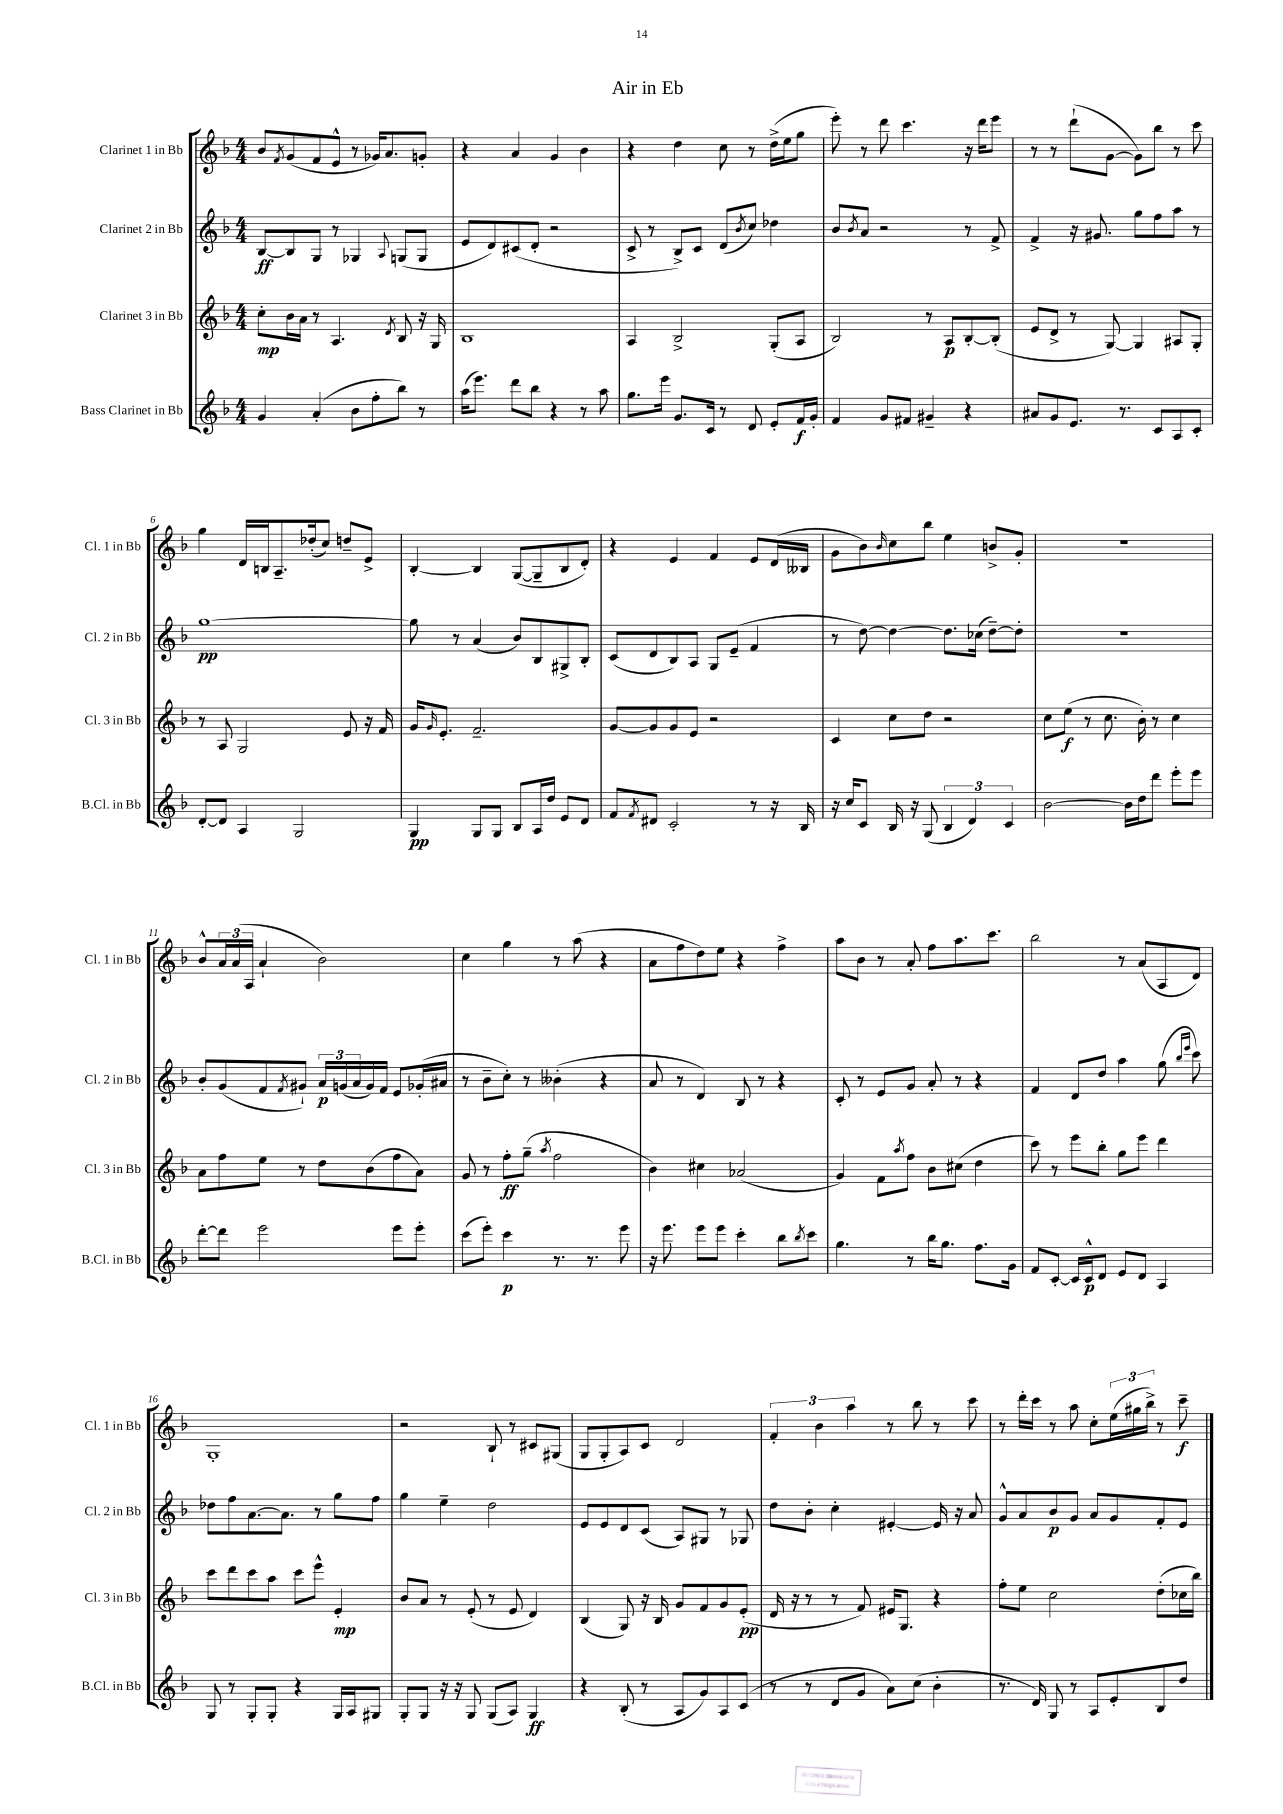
\header { title = "Air in Eb" }
<<
\new StaffGroup <<
\new Staff = "s0" \with { instrumentName = "Clarinet 1 in Bb" shortInstrumentName = "Cl. 1 in Bb" } {
    \clef treble \key f \major \numericTimeSignature \time 4/4
    bes'8 \acciaccatura { f'8 } g'8( f'8 e'8-^ r8 ges'16) a'8. g'8-. |
    r4 a'4 g'4 bes'4 |
    r4 d''4 c''8 r8 d''16->( e''16 g''8 |
    e'''8-.) r8 d'''8 c'''4. r16 d'''16 e'''8 |
    r8 r8 d'''8-!( g'8~ g'8) bes''8 r8 c'''8 |
    g''4 d'16 b16 a8.-- des''16-.( c''8) d''8-- e'8-> |
    bes4~-. bes4 g8~( g8-- bes8 d'8-.) |
    r4 e'4 f'4 e'8 d'16( beses16 |
    g'8 bes'8) \grace { bes'16 } c''8 bes''8 e''4 b'8-> g'8-. |
    r1 |
    bes'8-^ \tuplet 3/2 { a'16 a'16( a16 } a'4-! bes'2) |
    c''4 g''4 r8 a''8( r4 |
    a'8 f''8 d''8) e''8 r4 f''4-> |
    a''8 bes'8 r8 a'8-. f''8 a''8. c'''8. |
    bes''2 r8 a'8( a8 d'8) |
    g1-. |
    r2 bes8-! r8 cis'8 gis8( |
    g8 g8-. a8) c'8 d'2 |
    \tuplet 3/2 { f'4-. bes'4 a''4 } r8 bes''8 r8 c'''8 |
    r8 d'''16-. c'''16 r8 a''8 c''8-. \tuplet 3/2 { e''16( gis''16 bes''16->) } r8 c'''8--\f \bar "|." |
}
\new Staff = "s1" \with { instrumentName = "Clarinet 2 in Bb" shortInstrumentName = "Cl. 2 in Bb" } {
    \clef treble \key f \major \numericTimeSignature \time 4/4
    bes8~\ff bes8 g8 r8 ges4 \appoggiatura { a8 } g8( g8 |
    e'8 d'8) cis'8( d'8-. r2 |
    c'8-> r8 bes8->) c'8 d'8( \acciaccatura { bes'8 } c''8) des''4 |
    bes'8 \acciaccatura { bes'8 } a'8 r2 r8 f'8-> |
    f'4-> r16 gis'8. g''8 f''8 a''8 r8 |
    g''1~\pp |
    g''8 r8 a'4( bes'8) bes8 gis8-> bes8-. |
    c'8( d'8 bes8) a8 g8 e'8--( f'4 |
    r8 d''8~) d''4~ d''8. ces''16( d''8~--) d''8-. |
    R1 |
    bes'8-. g'8( f'8 \acciaccatura { f'8 } gis'8-!) \tuplet 3/2 { a'16\p g'16( a'16 } g'16) f'16 e'8 ges'16-.( ais'16 |
    r8 bes'8-- c''8-.) r8 beses'4-.( r4 |
    a'8 r8 d'4) bes8 r8 r4 |
    c'8-. r8 e'8 g'8 a'8-. r8 r4 |
    f'4 d'8 d''8 a''4 g''8( \grace { bes''16 e'''16 } c'''8) |
    des''8 f''8 a'8.~ a'8. r8 g''8 f''8 |
    g''4 e''4-- d''2 |
    e'8 e'8 d'8 c'8( a8) gis8 r8 ges8 |
    d''8 bes'8-. c''4-. eis'4~-. eis'16 r16 a'8 |
    g'8-^ a'8 bes'8\p g'8 a'8 g'8 f'8-. e'8 \bar "|." |
}
\new Staff = "s2" \with { instrumentName = "Clarinet 3 in Bb" shortInstrumentName = "Cl. 3 in Bb" } {
    \clef treble \key f \major \numericTimeSignature \time 4/4
    c''8-.\mp bes'16 a'16 r8 a4. \acciaccatura { d'8 } bes8 r16 g16 |
    bes1 |
    a4 bes2-> g8-.( a8 |
    bes2) r8 a8\p bes8~-. bes8-.( |
    e'8 d'8-> r8 g8~) g4 ais8 g8-. |
    r8 a8 g2 e'8 r16 f'16 |
    g'16 \grace { g'16 } e'8.-. f'2.-- |
    g'8~ g'8 g'8 e'8 r2 |
    c'4 c''8 d''8 r2 |
    c''8 e''8\f( r8 c''8. bes'16-.) r8 c''4 |
    a'8 f''8 e''8 r8 d''8 bes'8( f''8 a'8) |
    g'8 r8 f''8-.\ff g''8--( \acciaccatura { a''8 } f''2 |
    bes'4) cis''4 aes'2( |
    g'4) f'8 \acciaccatura { a''8 } f''8 bes'8 cis''8( d''4 |
    c'''8) r8 e'''8 bes''8-. g''8 e'''8 d'''4 |
    c'''8 d'''8 c'''8 a''8 c'''8 e'''8-^ e'4-.\mp |
    bes'8 a'8 r8 e'8-.( r8 e'8 d'4) |
    bes4( g8) r16 bes16 g'8 f'8 g'8 e'8-.\pp( |
    d'16 r16 r8 r8 f'8) eis'16 g8. r4 |
    f''8-. e''8 c''2 d''8-.( ces''16 bes''16) \bar "|." |
}
\new Staff = "s3" \with { instrumentName = "Bass Clarinet in Bb" shortInstrumentName = "B.Cl. in Bb" } {
    \clef treble \key f \major \numericTimeSignature \time 4/4
    g'4 a'4-.( bes'8 f''8-. bes''8) r8 |
    a''16( e'''8.) d'''8 bes''8 r4 r8 a''8 |
    g''8. e'''16 g'8. c'16 r8 d'8 e'8-. f'16\f g'16-. |
    f'4 g'8 fis'8 gis'4-- r4 |
    ais'8 g'8 e'8. r8. c'8 a8 c'8-. |
    d'8~-. d'8 a4 g2 |
    g4\pp g8 g8 bes8 a16 d''16 e'8 d'8 |
    f'8 \acciaccatura { f'8 } dis'8 c'2-. r8 r16 bes16 |
    r16 c''16 c'8 bes16 r16 g8( \tuplet 3/2 { bes4 d'4) c'4 } |
    bes'2~ bes'16 d''16 d'''8 e'''8-. e'''8 |
    d'''8~-. d'''8 e'''2 e'''8 e'''8-. |
    c'''8( e'''8-.) c'''4\p r8. r8. e'''8 |
    r16 e'''8. e'''8 e'''8 c'''4-. bes''8 \acciaccatura { bes''8 } c'''8 |
    g''4. r8 bes''16 g''8. f''8. g'16 |
    f'8 c'8~-. c'16 c'16-^\p d'8 e'8 d'8 a4 |
    g8 r8 g8-. g8-. r4 g16 a16 gis8 |
    g8-. g8 r16 r16 g8 g8( a8) g4\ff |
    r4 bes8-.( r8 a8 g'8) a8 c'8( |
    r8 r8 d'8 g'8 a'8) c''8( bes'4-. |
    r8. d'16) g8 r8 a8 e'8-. bes8 d''8 \bar "|." |
}
>>
>>
